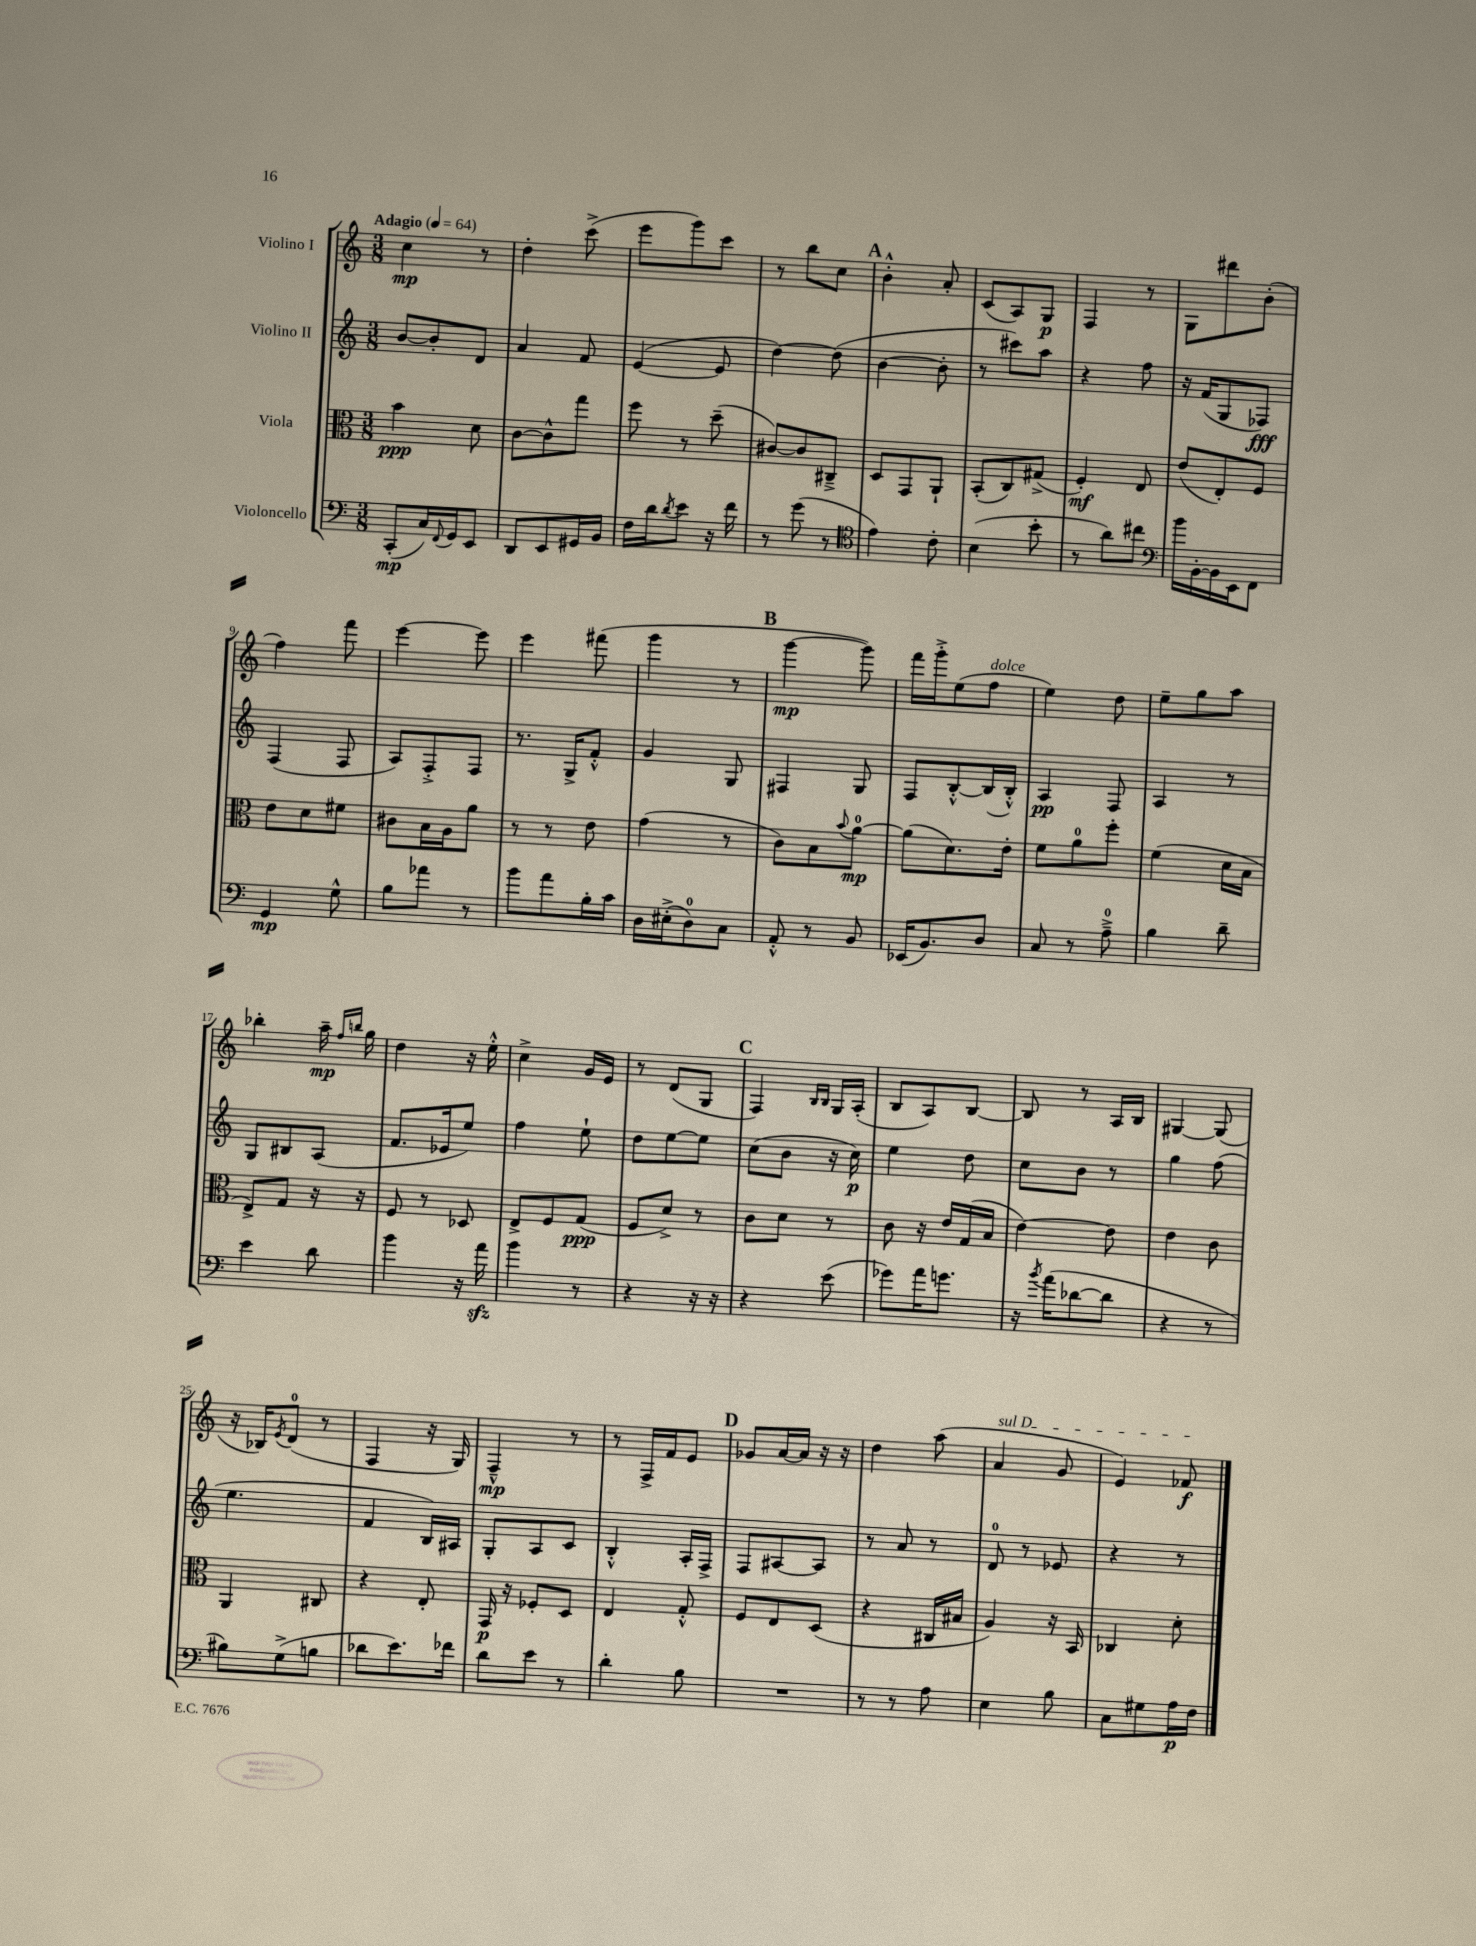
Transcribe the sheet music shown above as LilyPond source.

<<
\new StaffGroup <<
\new Staff = "s0" \with { instrumentName = "Violino I" } {
    \clef treble \key c \major \numericTimeSignature \time 3/8 \tempo "Adagio" 4 = 64
    c''4\mp r8 |
    d''4-. c'''8->( |
    e'''8 g'''8) c'''8 |
    r8 b''8 c''8 |
    \mark \markup { \bold "A" } b'4-.-^ a'8-. |
    c'8( a8) g8\p |
    f4 r8 |
    g8 dis'''8 b'8-.( |
    f''4) f'''8 |
    e'''4~ e'''8 |
    e'''4 fis'''8( |
    g'''4 r8 |
    \mark \markup { \bold "B" } g'''4~\mp g'''8) |
    f'''16 g'''16-.-> e''8( f''8^\markup { \italic "dolce" } |
    e''4) d''8 |
    e''8-- g''8 a''8 |
    bes''4-. a''16--\mp \grace { f''16 b''16 } g''16 |
    d''4 r16 e''16-.-^ |
    c''4-> g'16 e'16 |
    r8 d'8( g8 |
    \mark \markup { \bold "C" } f4) \grace { b16 b16 } g16 a16-.( |
    b8 a8) b8~ |
    b8 r8 a16 b16 |
    gis4~ gis8( |
    r16 bes16) \acciaccatura { e'8 } d'8-0( r8 |
    f4 r16 g16) |
    f4---^\mp r8 |
    r8 f16-> f'16 e'8 |
    \mark \markup { \bold "D" } ges'8 a'16~ a'16 r16 r16 |
    d''4 a''8( |
    \once \override TextSpanner.bound-details.left.text = \markup { \italic "sul D" } a'4\startTextSpan g'8 |
    e'4) fes'8\f\stopTextSpan \bar "|." |
}
\new Staff = "s1" \with { instrumentName = "Violino II" } {
    \clef treble \key c \major \numericTimeSignature \time 3/8
    b'8~ b'8-. d'8 |
    a'4 f'8 |
    e'4~( e'8 |
    d''4~) d''8( |
    \mark \markup { \bold "A" } b'4~ b'8-. |
    r8 cis'''8) a''8 |
    r4 f''8 |
    r16 f'16( g8 fes8\fff) |
    f4( f8 |
    a8) f8-.-> f8 |
    r8. g16-> f'8-.-^ |
    g'4 g8 |
    \mark \markup { \bold "B" } fis4 g8 |
    f8 b8~-.-^ b16( b16-.-^) |
    a4\pp f8 |
    a4 r8 |
    g8 bis8 a8( |
    f'8. ees'16 e''8) |
    f''4 e''8-! |
    d''8 e''8~ e''8 |
    \mark \markup { \bold "C" } c''8( b'8 r16 c''16\p) |
    e''4 d''8 |
    c''8 b'8 r8 |
    g''4 f''8( |
    e''4. |
    f'4 b16) ais16 |
    g8-. a8 c'8 |
    b4-.-^ a16-. f16-> |
    \mark \markup { \bold "D" } f8 ais8~ ais8 |
    r8 a'8 r8 |
    d'8-0 r8 ees'8 |
    r4 r8 \bar "|." |
}
\new Staff = "s2" \with { instrumentName = "Viola" } {
    \clef alto \key c \major \numericTimeSignature \time 3/8
    b'4\ppp d'8 |
    c'8~ c'8-^ g''8 |
    f''8 r8 d''8--( |
    cis'8~) cis'8 cis8---> |
    \mark \markup { \bold "A" } d8 g,8 a,8-! |
    b,8-.( c8) gis8->( |
    f4-.\mf) e8 |
    e'8( e8-.) f8 |
    e'8 d'8 fis'8 |
    cis'8 b16 a16 a'8 |
    r8 r8 e'8 |
    g'4( r8 |
    \mark \markup { \bold "B" } c'8) b8 \appoggiatura { b'8 } a'8-0~\mp |
    a'8( d'8.) e'16-. |
    f'8 a'8-0 f''8-. |
    f'4( d'16 b16 |
    e8->) g8 r16 r16 |
    f8 r8 des8 |
    e8-> f8 g8\ppp( |
    f8 d'8->) r8 |
    \mark \markup { \bold "C" } c'8 d'8 r8 |
    c'8 r16 e'16 g16( b16 |
    e'4~) e'8 |
    e'4 c'8 |
    a,4 cis8 |
    r4 e8-. |
    g,16\p r16 fes8-. d8 |
    e4 g8-.-^ |
    \mark \markup { \bold "D" } f8 e8 d8( |
    r4 cis16 bis16 |
    a4) r16 b,16 |
    ces4 d'8-. \bar "|." |
}
\new Staff = "s3" \with { instrumentName = "Violoncello" } {
    \clef bass \key c \major \numericTimeSignature \time 3/8
    c,8-.\mp( c16) \appoggiatura { f,8 } g,16 e,8 |
    d,8 e,8 gis,16 b,16 |
    f16 d'16 \acciaccatura { d'8 } e'8 r16 f'16 |
    r8 g'8( r8 |
    \mark \markup { \bold "A" } \clef tenor e'4) c'8-. |
    b4( b'8-. |
    r8 a'8) cis''8 |
    \clef bass b'16 b,16~-. b,16 e,16 f,8 |
    g,4\mp g8-^ |
    b8 aes'8 r8 |
    b'8 a'8 b16-. c'16 |
    d16 eis16-.->( d8-0) c8 |
    \mark \markup { \bold "B" } a,8-.-^ r8 b,8 |
    ees,16( b,8.) d8 |
    c8 r8 a8-0---> |
    b4 d'8-- |
    e'4 d'8 |
    b'4 r16 a'16\sfz |
    b'4 r8 |
    r4 r16 r16 |
    \mark \markup { \bold "C" } r4 e'8( |
    ges'8) a'16 g'8. |
    r16 \acciaccatura { b'8 } a'16( des'8~ des'8 |
    r4 r8 |
    bis8) g8->( b8 |
    des'8 e'8.) fes'16 |
    d'8 e'8 r8 |
    d'4-. b8 |
    \mark \markup { \bold "D" } R4. |
    r8 r8 a8 |
    e4 b8 |
    c8 gis8 a16\p f16 \bar "|." |
}
>>
>>
